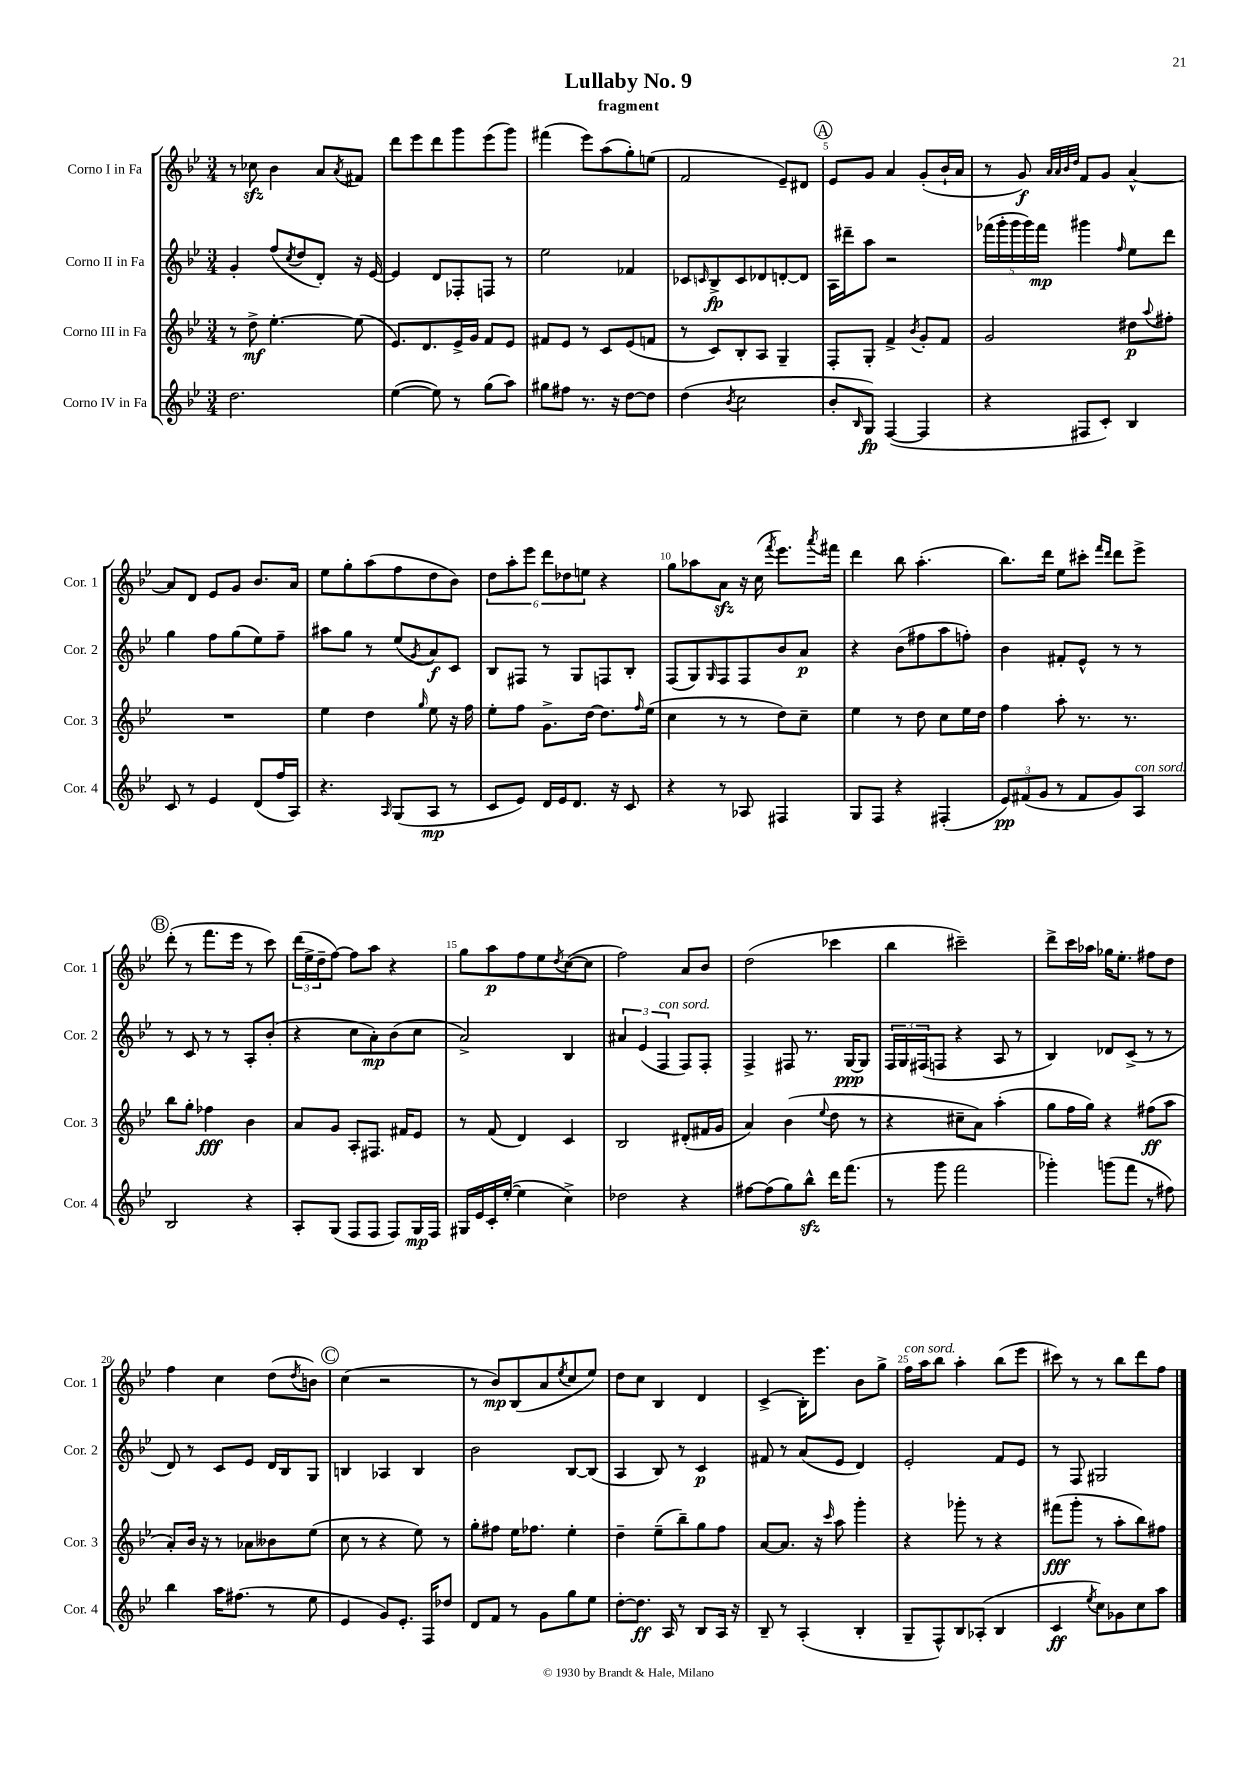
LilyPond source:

\header { title = "Lullaby No. 9" subtitle = "fragment" }
<<
\new StaffGroup <<
\new Staff = "s0" \with { instrumentName = "Corno I in Fa" shortInstrumentName = "Cor. 1" } {
    \clef treble \key bes \major \numericTimeSignature \time 3/4
    r8 ces''8\sfz bes'4 a'8 \acciaccatura { a'8 } fis'8 |
    d'''8 ees'''8 d'''8 g'''8 ees'''8( g'''8) |
    fis'''4( ees'''8) a''8( g''8-.) e''8( |
    f'2 ees'8--) dis'8 |
    \mark \markup { \circle "A" } ees'8 g'8 a'4 g'8-.( bes'16-! a'16 |
    r8 g'8\f) \grace { a'32 a'32 bes'32 d''32 } f'8 g'8 a'4~-^ |
    a'8 d'8 ees'8 g'8 bes'8. a'16 |
    ees''8 g''8-. a''8( f''8 d''8 bes'8) |
    \tuplet 6/4 { d''8 a''8-. ees'''8 d'''8 des''8 e''8 } r4 |
    g''8 aes''8 a'8\sfz r16 c''16( \acciaccatura { f'''8 } ees'''8.) \acciaccatura { a'''8 } fis'''16 |
    d'''4 bes''8 a''4.-.( |
    bes''8.) d'''16 ees''8 cis'''8-. \grace { f'''16 d'''16 } d'''8 ees'''8-> |
    \mark \markup { \circle "B" } d'''8-.( r8 f'''8. ees'''16 r8 c'''8) |
    \tuplet 3/2 { d'''16( ees''16-> d''16-- } f''8~) f''8 a''8 r4 |
    g''8 a''8\p f''8 ees''8 \acciaccatura { d''8 } c''8~( c''8 |
    f''2) a'8 bes'8 |
    d''2( ces'''4 |
    bes''4 cis'''2--) |
    d'''8-> c'''16 aes''16 ges''16 ees''8.-. fis''8 d''8 |
    f''4 c''4 d''8( \acciaccatura { d''8 } b'8) |
    \mark \markup { \circle "C" } c''4( r2 |
    r8 bes'8\mp) bes8( a'8 \acciaccatura { ees''8 } c''8 ees''8) |
    d''8 c''8 bes4 d'4 |
    c'4->( bes16-.) ees'''8. bes'8 g''8-> |
    f''16^\markup { \italic "con sord." } a''16 bes''8 a''4-. bes''8( ees'''8 |
    cis'''8) r8 r8 bes''8 d'''8 f''8 \bar "|." |
}
\new Staff = "s1" \with { instrumentName = "Corno II in Fa" shortInstrumentName = "Cor. 2" } {
    \clef treble \key bes \major \numericTimeSignature \time 3/4
    g'4-. f''8( \acciaccatura { c''8 } d''8 d'8-.) r16 ees'16~ |
    ees'4 d'8 fes8-. f8 r8 |
    ees''2 fes'4 |
    ces'8 \grace { c'16 } bes8->\fp c'8 des'8 d'8~-. d'8 |
    \mark \markup { \circle "A" } a16 dis'''16-- a''8 r2 |
    \tuplet 5/4 { fes'''16( g'''16-. g'''16 g'''16) fes'''16\mp } gis'''4 \grace { f''16 } ees''8 d'''8 |
    g''4 f''8 g''8( ees''8) f''8-- |
    ais''8 g''8 r8 ees''8( \acciaccatura { g'8 } a'8\f) c'8 |
    bes8 fis8 r8 g8 f8 bes8-. |
    f8( g8) \grace { g16 } f8 f8 bes'8 a'8\p |
    r4 bes'8( fis''8 a''8 f''8-.) |
    bes'4 fis'8-. ees'8-^ r8 r8 |
    \mark \markup { \circle "B" } r8 c'8 r8 r8 a8-. bes'8-.( |
    r4 c''8 a'8-.\mp) bes'8( c''8 |
    a'2->) bes4 |
    \tuplet 3/2 { ais'4 ees'4( f4^\markup { \italic "con sord." } } f8) f8-. |
    f4-> fis8 r8. g16~\ppp g8 |
    \tuplet 3/2 { f16 g16 fis16( } f8 r4 a8 r8 |
    bes4) des'8 c'8->( r8 r8 |
    d'8) r8 c'8 ees'8 d'16 bes16 g8 |
    \mark \markup { \circle "C" } b4 aes4 b4 |
    bes'2 bes8~ bes8( |
    a4 bes8) r8 c'4\p |
    fis'8 r8 a'8( ees'8 d'4) |
    ees'2-. f'8 ees'8 |
    r8 f8 gis2 \bar "|." |
}
\new Staff = "s2" \with { instrumentName = "Corno III in Fa" shortInstrumentName = "Cor. 3" } {
    \clef treble \key bes \major \numericTimeSignature \time 3/4
    r8 d''8->\mf ees''4.~-. ees''8( |
    ees'8.) d'8. ees'16-> g'16 f'8 ees'8 |
    fis'8 ees'8 r8 c'8 ees'8( f'8 |
    r8 c'8) bes8-. a8 g4-- |
    \mark \markup { \circle "A" } f8-. g8-. f'4-> \acciaccatura { bes'8 } g'8-. f'8 |
    g'2 dis''8\p \appoggiatura { a''8 } fis''8-. |
    R2. |
    ees''4 d''4 \grace { g''16 } ees''8 r16 f''16 |
    ees''8-. f''8 g'8.-> d''16~ d''8. \grace { f''16 } ees''16( |
    c''4 r8 r8 d''8) c''8-- |
    ees''4 r8 d''8 c''8 ees''16 d''16 |
    f''4 a''8-. r8. r8. |
    \mark \markup { \circle "B" } bes''8 g''8-. fes''4\fff bes'4 |
    a'8 g'8 a8-. fis8. fis'16 ees'8 |
    r8 f'8( d'4) c'4 |
    bes2 dis'8-.( fis'16 g'16 |
    a'4) bes'4( \appoggiatura { ees''8 } d''8 r8 |
    r4 cis''8-- a'8) a''4-.( |
    g''8 f''16 g''16) r4 fis''8\ff( a''8 |
    a'8-.) bes'16 r16 r8 aes'8 beses'8 ees''8( |
    \mark \markup { \circle "C" } c''8 r8 r4 ees''8) r8 |
    g''8-. fis''8 ees''16 fes''8. ees''4-. |
    d''4-- ees''8--( bes''8--) g''8 f''8 |
    a'8~ a'8. r16 \grace { c'''16 } a''8 g'''4-. |
    r4 ges'''8-. r8 r4 |
    fis'''8\fff( g'''8-. r8 a''8-. bes''8) fis''8 \bar "|." |
}
\new Staff = "s3" \with { instrumentName = "Corno IV in Fa" shortInstrumentName = "Cor. 4" } {
    \clef treble \key bes \major \numericTimeSignature \time 3/4
    d''2. |
    ees''4~( ees''8) r8 g''8( a''8) |
    gis''8 fis''8 r8. r16 d''8~ d''8 |
    d''4( \acciaccatura { bes'8 } c''2 |
    \mark \markup { \circle "A" } bes'8-. \grace { bes16 } g8\fp) f4~( f4 |
    r4 fis8 c'8-.) bes4 |
    c'8 r8 ees'4 d'8( f''16 a16) |
    r4. \grace { a16 } g8( a8\mp r8 |
    c'8 ees'8) d'16 ees'16 d'8. r16 c'8 |
    r4 r8 aes8 fis4 |
    g8 f8 r4 fis4-.( |
    \tuplet 3/2 { ees'8\pp) fis'8( g'8 } r8 fis'8 g'8) a8^\markup { \italic "con sord." } |
    \mark \markup { \circle "B" } bes2 r4 |
    a8-. g8( f8 f8 f8) g16\mp f16 |
    gis16 ees'16 c'16-. ees''16~-.( ees''4 c''4->) |
    des''2 r4 |
    fis''8~ fis''8( g''8) bes''8-^\sfz d'''16 f'''8.( |
    r8 g'''8 f'''2 |
    ges'''4-.) g'''8( f'''8 r8 fis''8) |
    bes''4 a''16 fis''8.( r8 ees''8 |
    \mark \markup { \circle "C" } ees'4 g'8) ees'8.-. f16 des''8 |
    d'8 f'8 r8 g'8 g''8 ees''8 |
    d''8~-. d''8.\ff a16 r8 bes8 a16 r16 |
    bes8-- r8 a4-.( bes4-. |
    g8-- f8-^) bes8 aes8-.( bes4 |
    c'4\ff \acciaccatura { ees''8 } c''8) ges'8 c''8 a''8 \bar "|." |
}
>>
>>
\layout { \context { \Score \override BarNumber.break-visibility = ##(#f #t #t) barNumberVisibility = #(every-nth-bar-number-visible 5) } }
